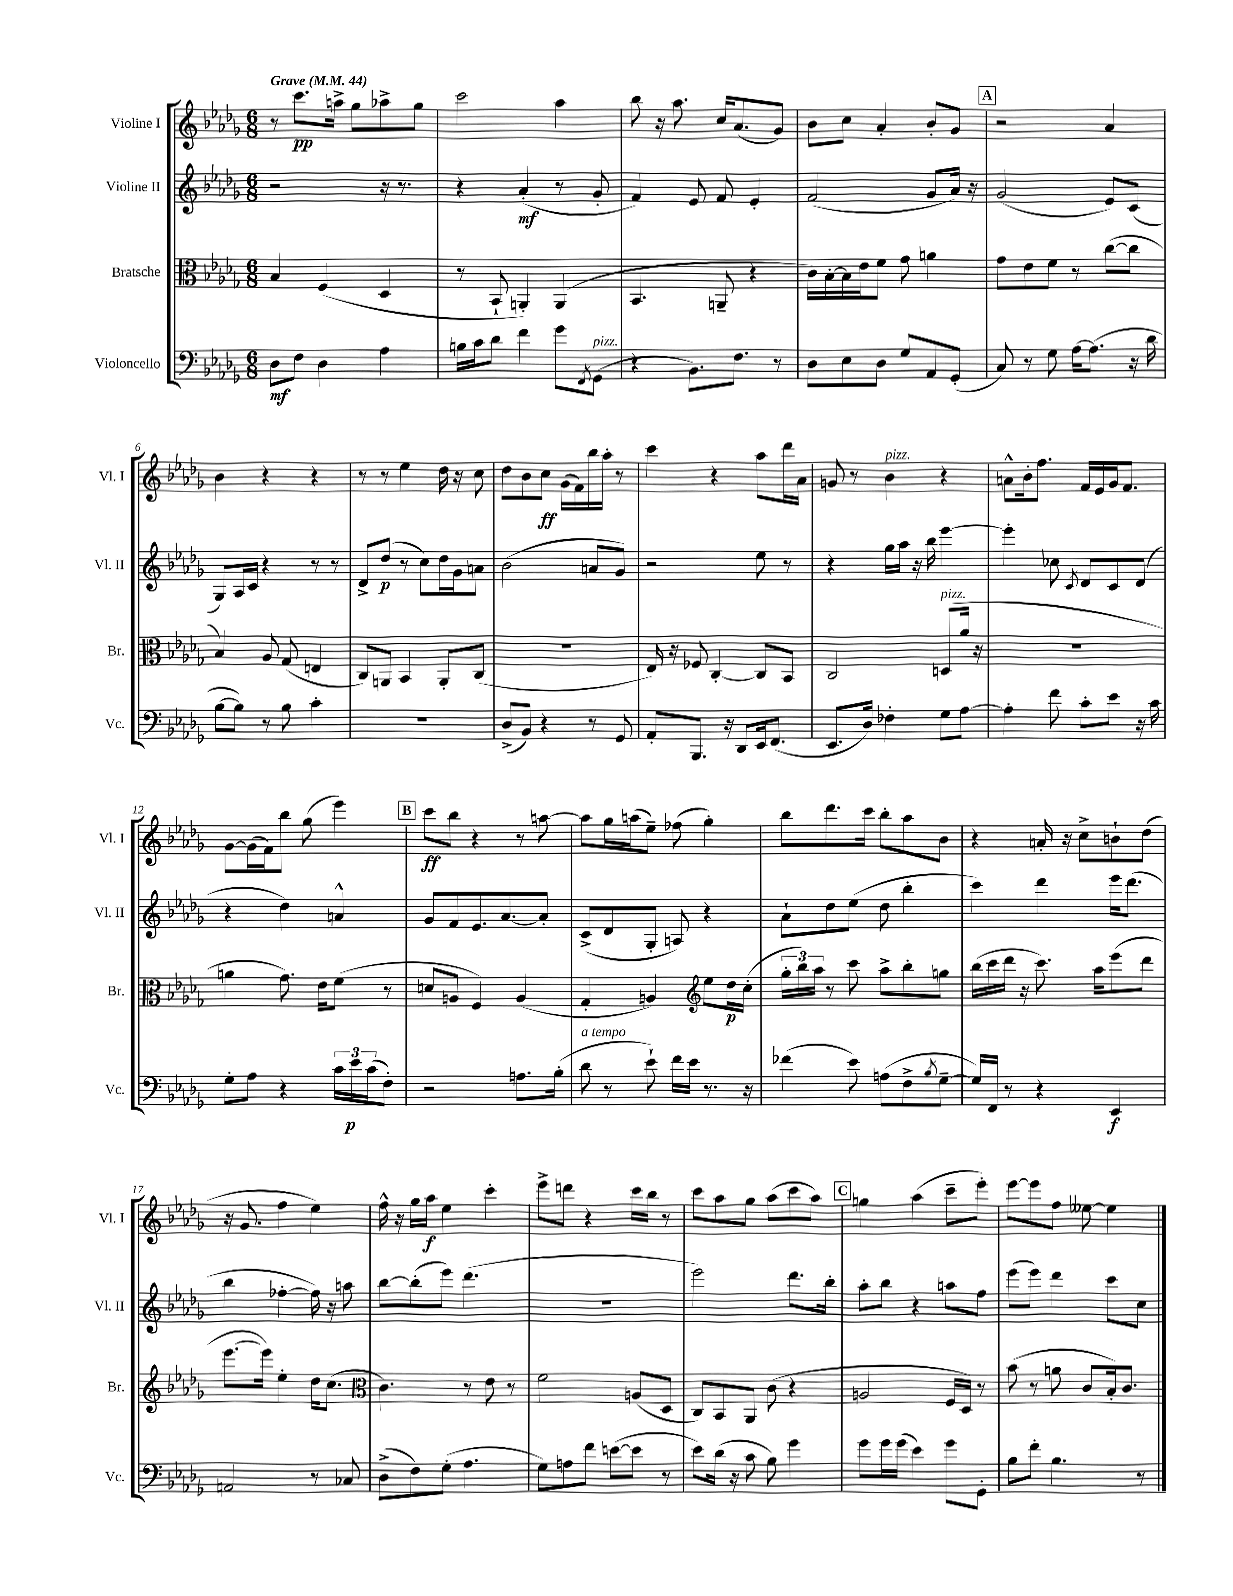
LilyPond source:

<<
\new StaffGroup <<
\new Staff = "s0" \with { instrumentName = "Violine I" shortInstrumentName = "Vl. I" } {
    \clef treble \key des \major \numericTimeSignature \time 6/8 \tempo "Grave" 4 = 44
    r8 c'''8.\pp a''16-> ges''8 aes''8-> ges''8 |
    c'''2 aes''4 |
    bes''8 r16 aes''8. c''16 aes'8.( ges'8) |
    bes'8 c''8 aes'4-. bes'8-. ges'8 |
    \mark \markup { \box "A" } r2 aes'4 |
    bes'4 r4 r4 |
    r8 r8 ees''4 des''16 r16 c''8 |
    des''8 bes'8 c''8\ff ges'16( f'16) bes''16 aes''16-. r8 |
    c'''4 r4 aes''8 des'''16 aes'16 |
    g'8 r8 bes'4^\markup { \italic "pizz." } r4 |
    a'8-^ bes'16-. f''8. f'16 ees'16 ges'16 f'8. |
    ges'8~ ges'16( f'16) bes''8 ges''8( ees'''4) |
    \mark \markup { \box "B" } c'''8\ff bes''8 r4 r8 a''8~ |
    a''8 ges''16 a''16( ees''8--) fes''8( ges''4-.) |
    bes''8 des'''8. c'''16 bes''8-. aes''8 bes'8 |
    r4 a'16-. r16 c''8-> b'8-! des''8( |
    r16 ges'8. f''4 ees''4) |
    f''16-^ r16 ges''16 aes''16\f ees''4 c'''4-. |
    ees'''8-> d'''8 r4 c'''16 bes''16 r8 |
    c'''8 aes''8 ges''8 aes''8( c'''8 aes''8) |
    \mark \markup { \box "C" } g''4 aes''4( c'''8-- ees'''8-.) |
    ees'''8~ ees'''8 f''8 eeses''8~ eeses''4 \bar "|." |
}
\new Staff = "s1" \with { instrumentName = "Violine II" shortInstrumentName = "Vl. II" } {
    \clef treble \key des \major \numericTimeSignature \time 6/8
    r2 r16 r8. |
    r4 aes'4-.\mf( r8 ges'8-. |
    f'4) ees'8 f'8 ees'4-. |
    f'2( ges'8 aes'16) r16 |
    \mark \markup { \box "A" } ges'2( ees'8) c'8( |
    ges8) aes16 c'16 r4 r8 r8 |
    des'8-> des''8\p( r8 c''8) des''16 ges'16 a'8 |
    bes'2( a'8 ges'8) |
    r2 ees''8 r8 |
    r4 ges''16 aes''16 r16 bes''16 ees'''4~ |
    ees'''4-. ces''8 \acciaccatura { c'8 } des'8 c'8 des'8( |
    r4 des''4) a'4-^ |
    \mark \markup { \box "B" } ges'8 f'8 ees'8. aes'8.~ aes'8-. |
    c'8->( des'8 ges8-. a8) r4 |
    aes'8-! des''8 ees''8( des''8 bes''4-. |
    c'''4) des'''4 ees'''16 des'''8.( |
    bes''4 fes''4~-. fes''16) r16 a''8 |
    bes''8~ bes''8-.( ees'''8) des'''4.( |
    R2. |
    ees'''2) des'''8. bes''16-. |
    \mark \markup { \box "C" } aes''8-. bes''8 r4 a''8 f''8 |
    ees'''8( ees'''8) des'''4 c'''8 c''8 \bar "|." |
}
\new Staff = "s2" \with { instrumentName = "Bratsche" shortInstrumentName = "Br." } {
    \clef alto \key des \major \numericTimeSignature \time 6/8
    bes4 f4( des4 |
    r8 bes,8-! a,4-.) a,4( |
    bes,4. a,8-- r4 |
    c'16) bes16~-. bes16 ees'16 f'8 ges'8 a'4 |
    \mark \markup { \box "A" } ges'8 ees'8 f'8 r8 c''8~( c''8 |
    bes4) aes8 ges8( e4 |
    c8) a,8 bes,4 a,8-. c8( |
    R2. |
    ees16) r16 fes8 c4~-. c8 bes,8 |
    c2 d8^\markup { \italic "pizz." }( aes'16 r16 |
    R2. |
    a'4 ges'8.) ees'16 f'8( r8 |
    \mark \markup { \box "B" } d'8 a8 f4) a4( |
    ges4-. a4) \clef treble ees''8 des''16\p c''16-.( |
    \tuplet 3/2 { ges''16-. bes''16) aes''16 } r8 c'''8 aes''8-> bes''8-. g''8 |
    bes''16( c'''16 des'''16 r16 c'''8.) aes''16 ees'''8( des'''8 |
    ees'''8.~ ees'''16) ees''4-. des''16 c''8.( |
    \clef alto c'4.) r8 ees'8 r8 |
    f'2 a8( des8 |
    c8) bes,8 aes,8 c'8( r4 |
    \mark \markup { \box "C" } a2 f16 des16) r8 |
    bes'8( r8 a'8 c'8 bes16-.) c'8. \bar "|." |
}
\new Staff = "s3" \with { instrumentName = "Violoncello" shortInstrumentName = "Vc." } {
    \clef bass \key des \major \numericTimeSignature \time 6/8
    des8\mf f8 des4 aes4 |
    b16 c'16 des'8 f'4 ges'8 \acciaccatura { f,8 } ges,8^\markup { \italic "pizz." }( |
    r4 bes,8.) f8. r8 |
    des8 ees8 des8 ges8 aes,8 ges,8-.( |
    \mark \markup { \box "A" } c8) r8 ges8 aes16~ aes8.( r16 des'16 |
    bes8~ bes8) r8 bes8 c'4-. |
    R2. |
    des8->( bes,8) r4 r8 ges,8 |
    aes,8-. bes,,8. r16 des,8 ees,16 f,8.( |
    ees,8. des16) fes4-. ges8 aes8~ |
    aes4-. f'8 c'8-. ees'8 r16 c'16 |
    ges8-. aes8 r4 \tuplet 3/2 { c'16 ees'16\p c'16( } f8-.) |
    \mark \markup { \box "B" } r2 a8. bes16-.( |
    des'8^\markup { \italic "a tempo" } r8 ees'8-!) f'16 ees'16 r8. r16 |
    fes'4( ees'8) a8( f8-> \acciaccatura { bes8 } ges8~-- |
    ges16) f,16 r8 r4 ees,4\f |
    a,2 r8 ces8 |
    des8->( f8) ges8-.( aes4. |
    ges8) a8 f'8 e'8~( e'8 r8 |
    ees'8) des'16( r16 c'8 bes8) ges'4 |
    \mark \markup { \box "C" } ges'8 ges'16 ges'16( ees'4) ges'8 ges,8-. |
    bes8 f'8-. bes4. r8 \bar "|." |
}
>>
>>
